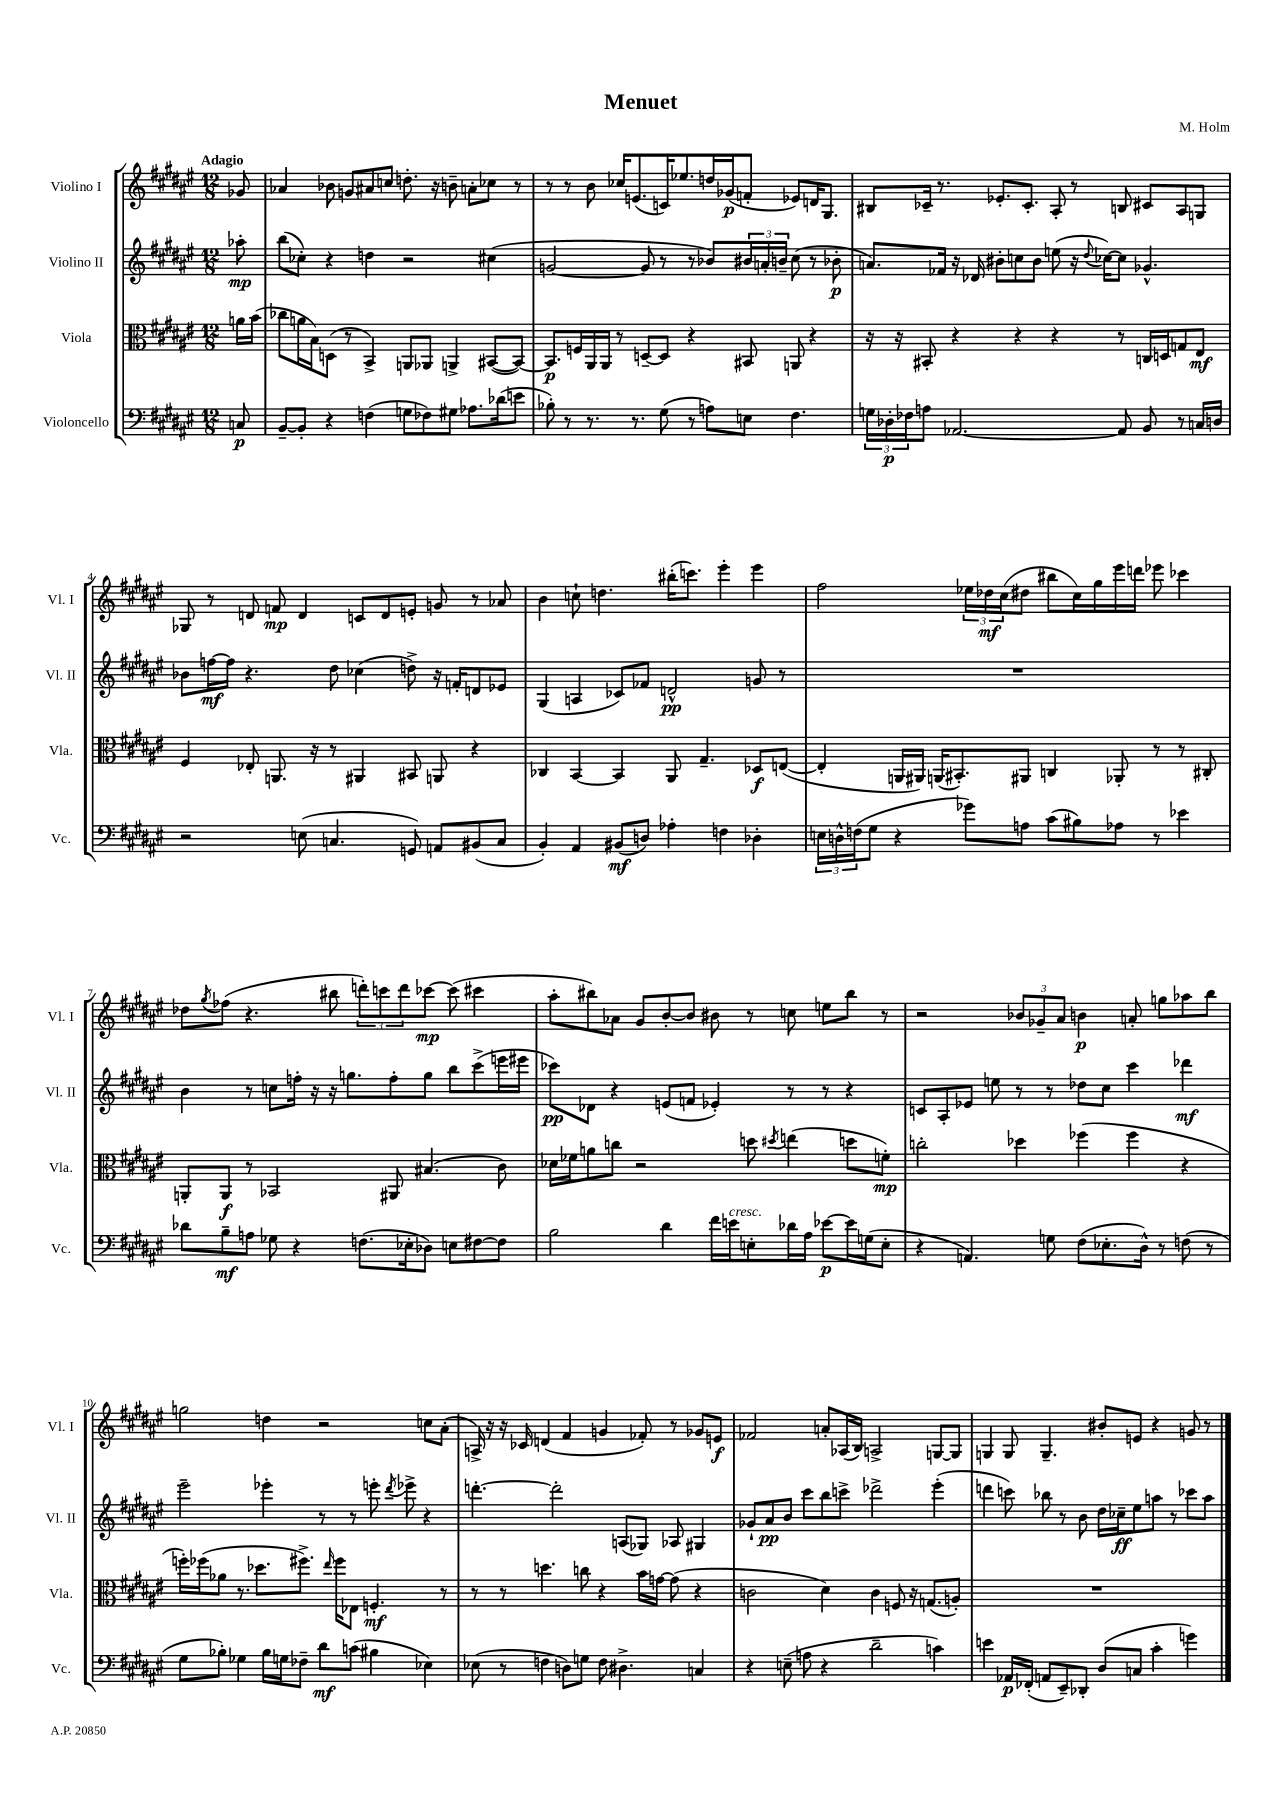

**kern	**dynam	**kern	**dynam	**kern	**dynam	**kern	**dynam
*part4	*part4	*part3	*part3	*part2	*part2	*part1	*part1
*staff4	*staff4	*staff3	*staff3	*staff2	*staff2	*staff1	*staff1
*I"Violoncello	*	*I"Viola	*	*I"Violino II	*	*I"Violino I	*
*I'Vc.	*	*I'Vla.	*	*I'Vl. II	*	*I'Vl. I	*
*clefF4	*	*clefC3	*	*clefG2	*	*clefG2	*
*k[f#c#g#d#a#e#]	*	*k[f#c#g#d#a#e#]	*	*k[f#c#g#d#a#e#]	*	*k[f#c#g#d#a#e#]	*
*M12/8	*	*M12/8	*	*M12/8	*	*M12/8	*
=	=	=	=	=	=	=	=
!	!	!	!	!	!	!LO:TX:a:B:t=Adagio	!
8Cn/	p	16an\LL	.	8aa-X'\	mp	8g-X/	.
.	.	(16b\JJ	.	.	.	.	.
=1	=1	=1	=1	=1	=1	=1	=1
[8BB~/L	.	8cc-X\L	.	(8bb\L	.	4a-X/	.
8BB'/J]	.	16an\L	.	8cc-X'\J)	.	.	.
.	.	16B\J)	.	.	.	.	.
4r	.	(8Dn\J	.	4r	.	8b-X\	.
.	.	8r	.	.	.	8gn/L	.
(4Fn\	.	4BB^/)	.	4ddn\	.	8a#X/	.
.	.	.	.	.	.	8ccn/J	.
8Gn\L	.	8AAn/L	.	2r	.	8.ddn'\	.
8F-X\)	.	8AA-X/J	.	.	.	.	.
.	.	.	.	.	.	16r	.
8G#X\J	.	4AAn^/	.	.	.	8bn~\	.
8.A-X\L	.	.	.	.	.	8an'\L	.
.	.	([8BB#X/L	.	(4cc#X\	.	8cc-X\J	.
(16d-X\k	.	.	.	.	.	.	.
8en\J	.	8BB#/J_)	.	.	.	8r	.
=2	=2	=2	=2	=2	=2	=2	=2
8B-X'\)	.	8.BB#/L]	p	[2gn/	.	8r	.
8r	.	.	.	.	.	8r	.
.	.	16Fn/L	.	.	.	.	.
8.r	.	16AA#/	.	.	.	8b\	.
.	.	16AA#/JJ	.	.	.	.	.
.	.	8r	.	.	.	16cc-X/KL	.
8.r	.	.	.	.	.	(8.en/	.
.	.	[8Dn~/L	.	8g/]	.	.	.
(8G#\	.	8D/J]	.	8r	.	16cn/K)	.
.	.	.	.	.	.	8.ee-X/	.
8r	.	4r	.	8r	.	.	.
8An\L)	.	.	.	8b-X/L)	.	16ddn/L	.
.	.	.	.	.	.	(16g-X/J	p
8En\J	.	8BB#X/	.	24b#X/L	.	8fn'/J	.
.	.	.	.	24an'/	.	.	.
.	.	.	.	24bn~/JJ	.	.	.
4.F#\	.	8AAn/	.	(8cc#\	.	8e-X/L)	.
.	.	4r	.	8r	.	16dn/K	.
.	.	.	.	.	.	8.G#/J	.
.	.	.	.	8b-X'\	p	.	.
=3	=3	=3	=3	=3	=3	=3	=3
24Gn\LL	.	16r	.	8.an/L)	.	8B#X/L	.
24D-X'\	p	.	.	.	.	.	.
.	.	16r	.	.	.	.	.
24F-X\J	.	.	.	.	.	.	.
8An\J	.	8BB#X'/	.	.	.	16c-X~/Jk	.
.	.	.	.	16f-X/Jk	.	8.r	.
[2.AA-X/	.	4r	.	16r	.	.	.
.	.	.	.	16d-X/	.	.	.
.	.	.	.	8b#X'\L	.	8.e-X'/L	.
.	.	4r	.	8ccn\	.	.	.
.	.	.	.	.	.	8.c-'/J	.
.	.	.	.	8b#\J	.	.	.
.	.	4r	.	(8een\	.	8A#'/	.
.	.	.	.	16r	.	8r	.
.	.	.	.	8qqdd#/	.	.	.
.	.	.	.	[16cc-X\KL)	.	.	.
8AA-/]	.	8r	.	8cc-\J]	.	8Bn/	.
8BB/	.	16Cn/LL	.	4.g-X^^/	.	8c#X/L	.
.	.	16Dn/J	.	.	.	.	.
8r	.	8Gn/	.	.	.	8A#/	.
16Cn/LL	.	8E#/J	mf	.	.	8Gn/J	.
16Dn/JJ	.	.	.	.	.	.	.
!!LO:LB:g=z
=4	=4	=4	=4	=4	=4	=4	=4
2r	.	4F#/	.	8b-X\L	.	8G-X/	.
.	.	.	.	[16ffn\L	mf	8r	.
.	.	.	.	16ff\JJ]	.	.	.
.	.	8E-X'/	.	4.r	.	8dn/	.
.	.	8.AAn/	.	.	.	8fn/	mp
(8En\	.	.	.	.	.	4d/	.
.	.	16r	.	.	.	.	.
4.Cn/	.	8r	.	8dd#\	.	.	.
.	.	4AA#X/	.	(4cc-X\	.	8cn/L	.
.	.	.	.	.	.	8d/	.
8GGn/)	.	8BB#X/	.	8ddn^\)	.	8en'/J	.
8AAn/L	.	8AAn/	.	16r	.	8gn/	.
.	.	.	.	16fn'/KL	.	.	.
(8BB#X/	.	4r	.	8dn/	.	8r	.
8C/J	.	.	.	8e-X/J	.	8a-X/	.
=5	=5	=5	=5	=5	=5	=5	=5
4BB'/)	.	4C-X/	.	(4G#/	.	4b\	.
4AA#/	.	[4BB/	.	4An/	.	8ccn`\	.
.	.	.	.	.	.	4.ddn\	.
(8BB#X/L	mf	4BB/]	.	8c-X/L)	.	.	.
8Dn/J)	.	.	.	8f-X/J	.	.	.
4A-X'\	.	8AA#/	.	2dn^^/	pp	(16bb#X'\KL	.
.	.	.	.	.	.	8.cccn\J)	.
.	.	4.G#~/	.	.	.	.	.
4Fn\	.	.	.	.	.	4eee#'\	.
4D-X'\	.	8D-X/L	f	8gn/	.	4eee#\	.
.	.	([8En/J	.	8r	.	.	.
=6	=6	=6	=6	=6	=6	=6	=6
24En\LL	.	4E'/]	.	1.r	.	2ff#\	.
24Dn^^\	.	.	.	.	.	.	.
(24Fn\J	.	.	.	.	.	.	.
8G#\J	.	.	.	.	.	.	.
4r	.	16AAn/LL	.	.	.	.	.
.	.	16AA#X/JJ)	.	.	.	.	.
.	.	(16AAn/KL	.	.	.	.	.
.	.	8.BB#X'/)	.	.	.	.	.
8g-X\L)	.	.	.	.	.	24ee-X\LL	.
.	.	.	.	.	.	24dd-X\	mf
.	.	.	.	.	.	(24cc#\J	.
8An\J	.	8AA#X/J	.	.	.	8dd#X\J	.
(8c#\L	.	4Cn/	.	.	.	8bb#X\L	.
8B#X\)	.	.	.	.	.	16cc#\L)	.
.	.	.	.	.	.	16gg#\	.
8A-X\J	.	8AA-X'/	.	.	.	16eee#\	.
.	.	.	.	.	.	16dddn\JJ	.
8r	.	8r	.	.	.	8eee-X\	.
4e-X\	.	8r	.	.	.	4ccc-X\	.
.	.	8C#X'/	.	.	.	.	.
!!LO:LB:g=z
=7	=7	=7	=7	=7	=7	=7	=7
8d-X\L	.	8AAn'/L	.	4b\	.	8dd-X\L	.
.	.	.	.	.	.	8qgg#/	.
8B~\	mf	8AA/J	f	.	.	(8ff-X\J	.
8An\J	.	8r	.	8r	.	4.r	.
8G-X\	.	2BB-X/	.	8ccn\L	.	.	.
4r	.	.	.	16ffn'\Jk	.	.	.
.	.	.	.	16r	.	.	.
.	.	.	.	16r	.	8bb#X\	.
.	.	.	.	8.ggn\L	.	.	.
(8.Fn\L	.	.	.	.	.	12dddn'\L)	.
.	.	.	.	.	.	12cccn\	.
.	.	8AA#X/	.	8ff'\	.	.	.
.	.	.	.	.	.	12ddd\	.
16E-X'\k	.	.	.	.	.	.	.
8D-X\J)	.	(4.B#X/	.	8gg\J	.	[8ccc-X\J	mp
8En\L	.	.	.	8bb\L	.	(8ccc-\]	.
[8F#X\	.	.	.	(8ccc#^\	.	4ccc#X\	.
8F#\J]	.	8c#\)	.	16eeen\L	.	.	.
.	.	.	.	16eee#X\JJ	.	.	.
=8	=8	=8	=8	=8	=8	=8	=8
2B\	.	16d-X\LL	.	8ccc-X\L)	pp	8aa#'\L	.
.	.	16f-X\J	.	.	.	.	.
.	.	8an\	.	8d-X\J	.	8bb#X\)	.
.	.	8ccn\J	.	4r	.	8a-X\J	.
.	.	2r	.	.	.	8g#/L	.
4d#\	.	.	.	(8en/L	.	[8b'/	.
.	.	.	.	8fn/J	.	8b/J]	.
16f#\LL	.	.	.	4e-X'/)	.	8b#X\	.
!LO:TX:a:i:t=cresc.	!	!	!	!	!	!	!
16en\J	.	.	.	.	.	.	.
8En'\	.	8ddn\	.	.	.	8r	.
.	.	8qdd#X/	.	.	.	.	.
16d-X\L	.	(4een\	.	8r	.	8ccn\	.
16A#\JJ	.	.	.	.	.	.	.
[8e-X\L	p	.	.	8r	.	8een\L	.
16e-\L]	.	8ddn\L	.	4r	.	8bb#\J	.
(16Gn\J	.	.	.	.	.	.	.
8E'\J	.	8fn'\J)	mp	.	.	8r	.
=9	=9	=9	=9	=9	=9	=9	=9
4r	.	2ccn'\	.	8cn/L	.	2r	.
.	.	.	.	8A#'/	.	.	.
4.AAn/)	.	.	.	8e-X/J	.	.	.
.	.	.	.	8een\	.	.	.
.	.	4dd-X\	.	8r	.	12b-X/L	.
.	.	.	.	.	.	12g-X~/	.
8Gn\	.	.	.	8r	.	.	.
.	.	.	.	.	.	12a#/J	.
(8F#\L	.	(4ff-X\	.	8dd-X\L	.	4bn\	p
8.E-X'\	.	.	.	8cc#\J	.	.	.
.	.	4ff-\	.	4ccc#\	.	8an'/	.
16D#^^\Jk)	.	.	.	.	.	.	.
8r	.	.	.	.	.	8ggn\L	.
(8Fn\	.	4r	.	4ddd-X\	mf	8aa-X\	.
8r	.	.	.	.	.	8bb\J	.
!!LO:LB:g=z
=10	=10	=10	=10	=10	=10	=10	=10
8G#\L	.	16ffn'\LL)	.	2eee#~\	.	2ggn\	.
.	.	(16ff-X\J	.	.	.	.	.
8B-X'\J)	.	8a-X\J	.	.	.	.	.
4G-X\	.	8.r	.	.	.	.	.
.	.	8.dd-X\L	.	.	.	.	.
16B-\LL	.	.	.	4eee-X'\	.	4ddn\	.
16Gn\J	.	.	.	.	.	.	.
8F-X~\J	.	8.ff#X^\J)	.	.	.	.	.
8d#\L	mf	.	.	8r	.	2r	.
.	.	16qqee#/	.	.	.	.	.
.	.	16ff#\KL	.	.	.	.	.
(8cn\J	.	8E-X\J	.	8r	.	.	.
4B#X\	.	4.Fn'/	mf	8eeen'\	.	.	.
.	.	.	.	8qddd#/	.	.	.
.	.	.	.	8eee-X^\	.	.	.
4E-X\)	.	.	.	4r	.	8ccn\L	.
.	.	8r	.	.	.	(8a#'\J	.
=11	=11	=11	=11	=11	=11	=11	=11
(8E-X\	.	8r	.	[4.dddn'\	.	16An^/)	.
.	.	.	.	.	.	16r	.
8r	.	8r	.	.	.	16r	.
.	.	.	.	.	.	16c-X/	.
4Fn\	.	4.ddn\	.	.	.	(4dn/	.
.	.	.	.	2ddd'\]	.	.	.
8Dn\L)	.	.	.	.	.	4f#/	.
8Gn\J	.	8ccn\	.	.	.	.	.
8F\	.	4r	.	.	.	4gn/	.
4.D#X^\	.	.	.	(8An/L	.	.	.
.	.	16b\LL	.	8G-X/J)	.	8f-X'/)	.
.	.	[16gn\JJ	.	.	.	.	.
.	.	(8g\]	.	8A-X/	.	8r	.
4Cn/	.	4r	.	4G#X/	.	8g-X/L	.
.	.	.	.	.	.	8en/J	f
=12	=12	=12	=12	=12	=12	=12	=12
4r	.	2cn\	.	8g-X`/L	.	2f-X/	.
.	.	.	.	8a#/	pp	.	.
(8En~\	.	.	.	8b/J	.	.	.
8An\	.	.	.	8ccc#\L	.	.	.
4r	.	4d#\)	.	8bb\	.	8an'/L	.
.	.	.	.	8cccn^\J	.	(16A-X/L	.
.	.	.	.	.	.	16B/JJ)	.
2d#~\	.	4c\	.	2ddd-X^\	.	2An^/	.
.	.	8Fn/	.	.	.	.	.
.	.	16r	.	.	.	.	.
.	.	(8.Gn/L	.	.	.	.	.
4cn\)	.	.	.	(4eee#'\	.	[8Gn/L	.
.	.	8An'/J)	.	.	.	8G/J]	.
=13	=13	=13	=13	=13	=13	=13	=13
4en\	.	1.r	.	4dddn\	.	4Gn/	.
16AA-X/LL	p	.	.	8cccn\)	.	8G/	.
(16FF-X'/JJ	.	.	.	.	.	.	.
8AAn/L	.	.	.	8bb-X\	.	4.G~/	.
8EE#~/)	.	.	.	8r	.	.	.
8DD-X'/J	.	.	.	8b\	.	.	.
(8D#/L	.	.	.	16dd#\LL	.	8b#X'/L	.
.	.	.	.	16cc-X~\J	ff	.	.
8Cn/J	.	.	.	8ee#\	.	8en/J	.
4c#'\	.	.	.	8aan\J	.	4r	.
.	.	.	.	8r	.	.	.
4gn\)	.	.	.	8ccc-X\L	.	8gn/	.
.	.	.	.	8aa\J	.	8r	.
==	==	==	==	==	==	==	==
*-	*-	*-	*-	*-	*-	*-	*-
